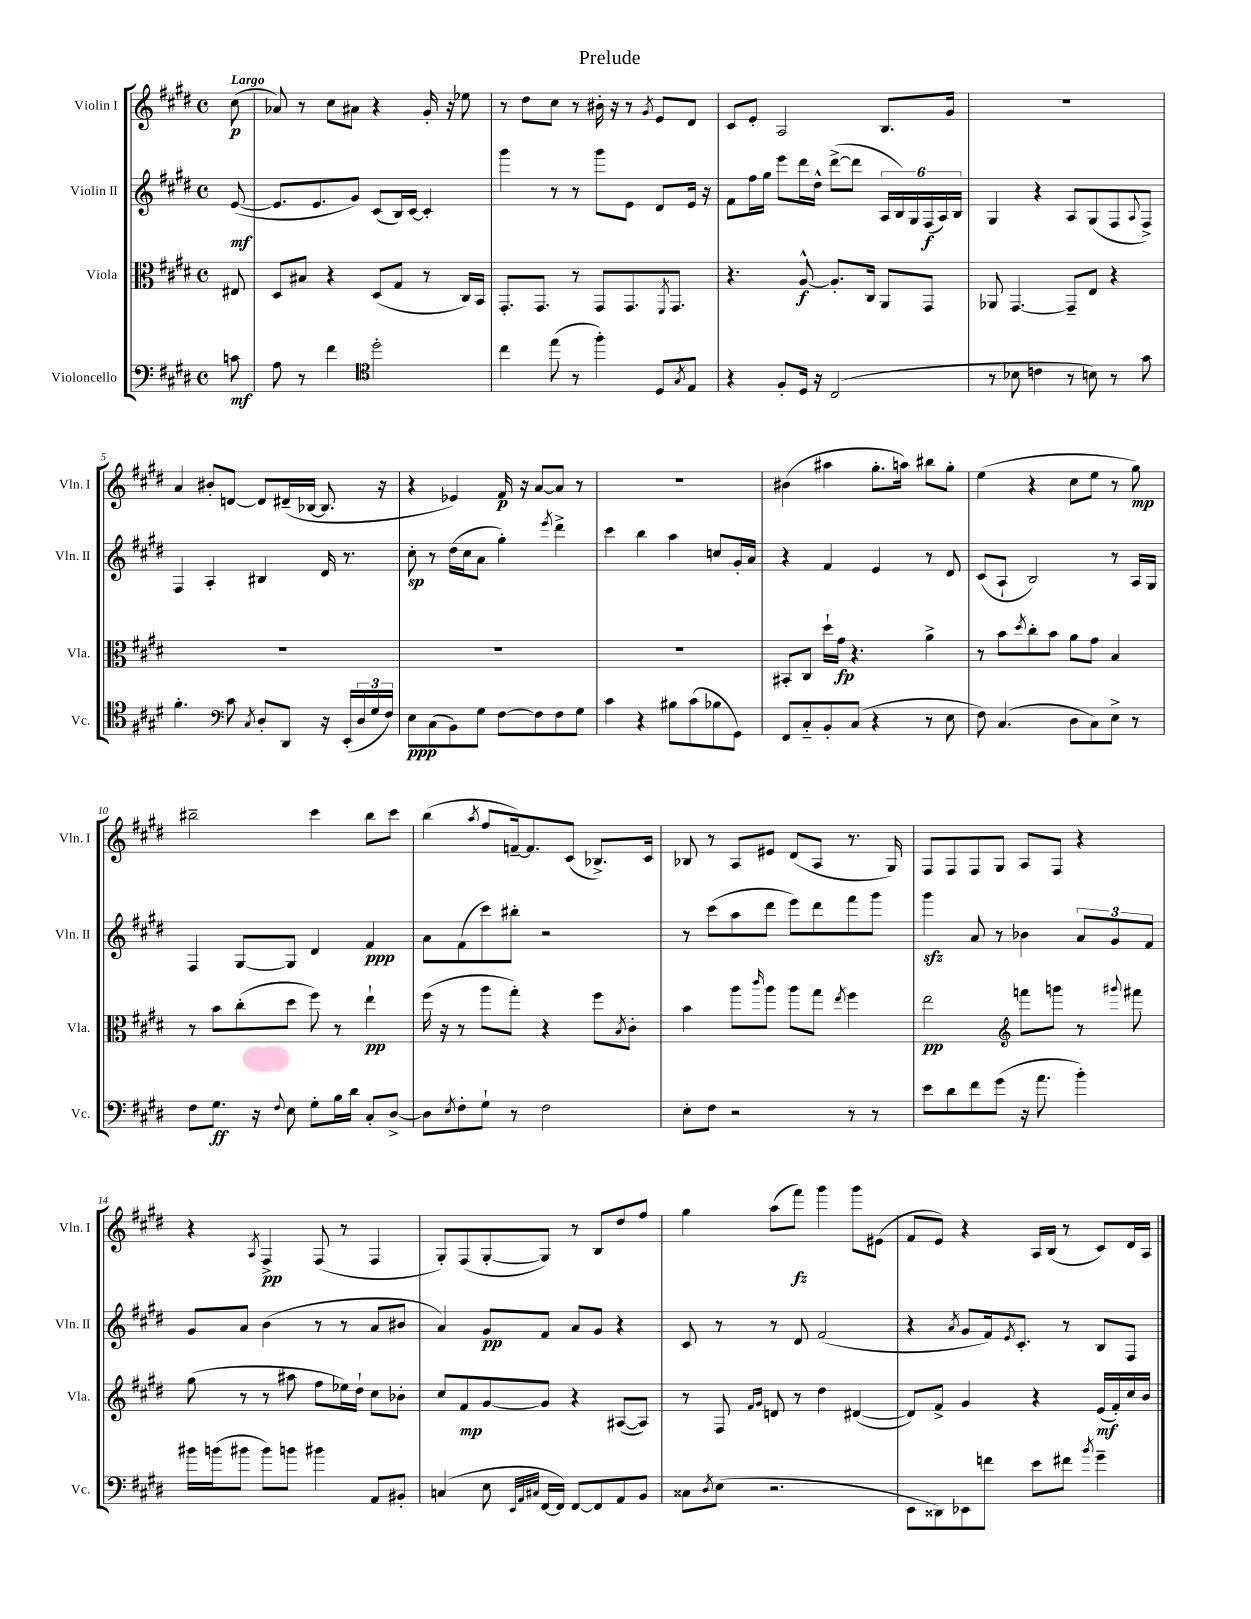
\header { title = "Prelude" }
<<
\new StaffGroup <<
\new Staff = "s0" \with { instrumentName = "Violin I" shortInstrumentName = "Vln. I" } {
    \clef treble \key e \major \defaultTimeSignature \time 4/4 \partial 8 \tempo "Largo"
    cis''8\p( |
    aes'8) r8 cis''8 ais'8 r4 gis'16-. r16 ees''8 |
    r8 dis''8 cis''8 r8 bis'16-. r16 r8 \acciaccatura { gis'8 } e'8 dis'8 |
    cis'8 e'8-. a2 b8. gis'16 |
    R1 |
    a'4 bis'8-. d'8~ d'8 dis'16--( bes16~ bes8. r16 |
    r4 ees'4) fis'16\p r16 a'8~ a'8 r8 |
    R1 |
    bis'4( ais''4 gis''8.-. a''16) bis''8 gis''8-. |
    e''4( r4 cis''8 e''8 r8 gis''8\mp) |
    bis''2-- cis'''4 bis''8 cis'''8 |
    b''4( \acciaccatura { a''8 } fis''8 f'16~--) f'8. cis'8( bes8.->) cis'16 |
    bes8 r8 a8 eis'8 dis'8( a8 r8. gis16) |
    fis8 fis8 fis8 gis8 a8 fis8 r4 |
    r4 \acciaccatura { a8 } fis4->\pp fis8( r8 fis4 |
    gis8-.) fis8( gis8~-. gis8) r8 b8 dis''8 fis''8 |
    gis''4 a''8( fis'''8\fz) gis'''4 gis'''8 eis'8( |
    fis'8 e'8) r4 a16 b16( r8 cis'8) dis'16 a16 \bar "|." |
}
\new Staff = "s1" \with { instrumentName = "Violin II" shortInstrumentName = "Vln. II" } {
    \clef treble \key e \major \defaultTimeSignature \time 4/4 \partial 8
    e'8~\mf( |
    e'8. e'8. gis'8) cis'8( b16) cis'16~ cis'4-. |
    gis'''4 r8 r8 gis'''8 e'8 dis'8 e'16 r16 |
    fis'8 fis''16 gis''16 e'''8 dis'''16 dis''16-^ dis'''8~->( dis'''8 \tuplet 6/4 { a16 b16) gis16 fis16\f( a16) b16 } |
    gis4 r4 a8 gis8( fis8 \appoggiatura { a8 } fis8->) |
    fis4 a4-. bis4 dis'16 r8. |
    cis''8-.\sp r8 dis''16( cis''16 a'8 gis''4-.) \acciaccatura { e'''8 } dis'''4-> |
    cis'''4 b''4 a''4 c''8 gis'16-. a'16 |
    r4 fis'4 e'4 r8 dis'8 |
    cis'8( a8-! b2) r8 a16 gis16 |
    fis4 gis8~ gis8 dis'4 fis'4\ppp |
    a'8 fis'8( cis'''8) bis''8-. r2 |
    r8 cis'''8( a''8 dis'''8 e'''8) dis'''8 fis'''8 gis'''8 |
    gis'''4\sfz a'8 r8 bes'4 \tuplet 3/2 { a'8 gis'8 fis'8 } |
    gis'8 a'8 b'4( r8 r8 a'8 bis'8 |
    a'4) gis'8\pp fis'8 a'8 gis'8 r4 |
    cis'8 r8 r8 dis'8 fis'2( |
    r4 \acciaccatura { a'8 } gis'8 fis'16) \acciaccatura { e'8 } cis'8.-. r8 b8 fis8 \bar "|." |
}
\new Staff = "s2" \with { instrumentName = "Viola" shortInstrumentName = "Vla." } {
    \clef alto \key e \major \defaultTimeSignature \time 4/4 \partial 8
    eis8 |
    dis8 bis8 r4 dis8( gis8 r8 cis16) b,16 |
    gis,8.-. gis,8. r8 gis,8 gis,8. \acciaccatura { fis,8 } gis,8. |
    r4. a8~-^\f a8.-. cis16 a,8 gis,8 |
    aes,8 gis,4.~ gis,8-- e8 r4 |
    R1 |
    R1 |
    R1 |
    bis,8-. cis8 dis''16-! gis'16\fp r4. a'4-> |
    r8 b'8 \acciaccatura { dis''8 } cis''8-. b'8 a'8 gis'8 b4 |
    r8 b'8 cis''8-.( dis''8 fis''8) r8 e''4-!\pp |
    fis''16( r16 r8 a''8 gis''8-.) r4 fis''8 \acciaccatura { b8 } cis'8-. |
    b'4 a''8 \grace { cis'''16 } a''8 a''8 gis''8 \acciaccatura { e''8 } fis''4 |
    e''2\pp \clef treble f'''8 g'''8 r8 \appoggiatura { gis'''8 } fis'''8 |
    gis''8( r8 r8 ais''8 fis''8 ees''16) dis''16-! cis''8 bes'8-. |
    cis''8 fis'8\mp gis'8~ gis'8 r4 ais8~( ais8) |
    r8 fis8 \grace { fis'16 gis'16 } d'8 r8 dis''4 dis'4~( |
    dis'8) fis'8-> gis'4 r4 e'16\mf( fis'16-.) cis''16 b'16 \bar "|." |
}
\new Staff = "s3" \with { instrumentName = "Violoncello" shortInstrumentName = "Vc." } {
    \clef bass \key e \major \defaultTimeSignature \time 4/4 \partial 8
    c'8\mf |
    a8 r8 fis'4 \clef tenor dis''2-. |
    cis''4 e''8( r8 fis''4-.) dis8 \acciaccatura { gis8 } e8 |
    r4 fis8-. dis16 r16 cis2( |
    r8 bes8 c'4 r8 b8) r8 gis'8 |
    fis'4.-. \clef bass cis'8 \acciaccatura { cis8 } dis8-. dis,8 r16 e,16-.( \tuplet 3/2 { dis16 gis16 fis16) } |
    e8\ppp cis8( b,8) gis8 fis8~ fis8 fis8 gis8 |
    cis'4 r4 bis8 cis'8( bes8 gis,8) |
    fis,8 cis8-_ b,8-. cis8( r4 r8 e8 |
    fis8) cis4.( dis8 cis8) e8-> r8 |
    fis8 gis8.\ff r16 \appoggiatura { fis8 } e8 gis8-. b16 dis'16 cis8-. dis8~-> |
    dis8 \acciaccatura { e8 } fis8-. gis8-! r8 fis2 |
    e8-. fis8 r2 r8 r8 |
    e'8 dis'8 fis'8 gis'8( r16 a'8. b'4-.) |
    bis'16 b'16( bis'8 bis'8) b'8 bis'4 a,8 bis,8-. |
    c4( e8 \grace { e,32 a,32 cis32 } fis,16~ fis,16) fis,8~ fis,8 a,8 b,8 |
    cisis8 \acciaccatura { dis8 } e8( r2. |
    e,8 disis,8) ees,8 f'8 e'8 fis'8 \acciaccatura { b'8 } gis'4-- \bar "|." |
}
>>
>>
